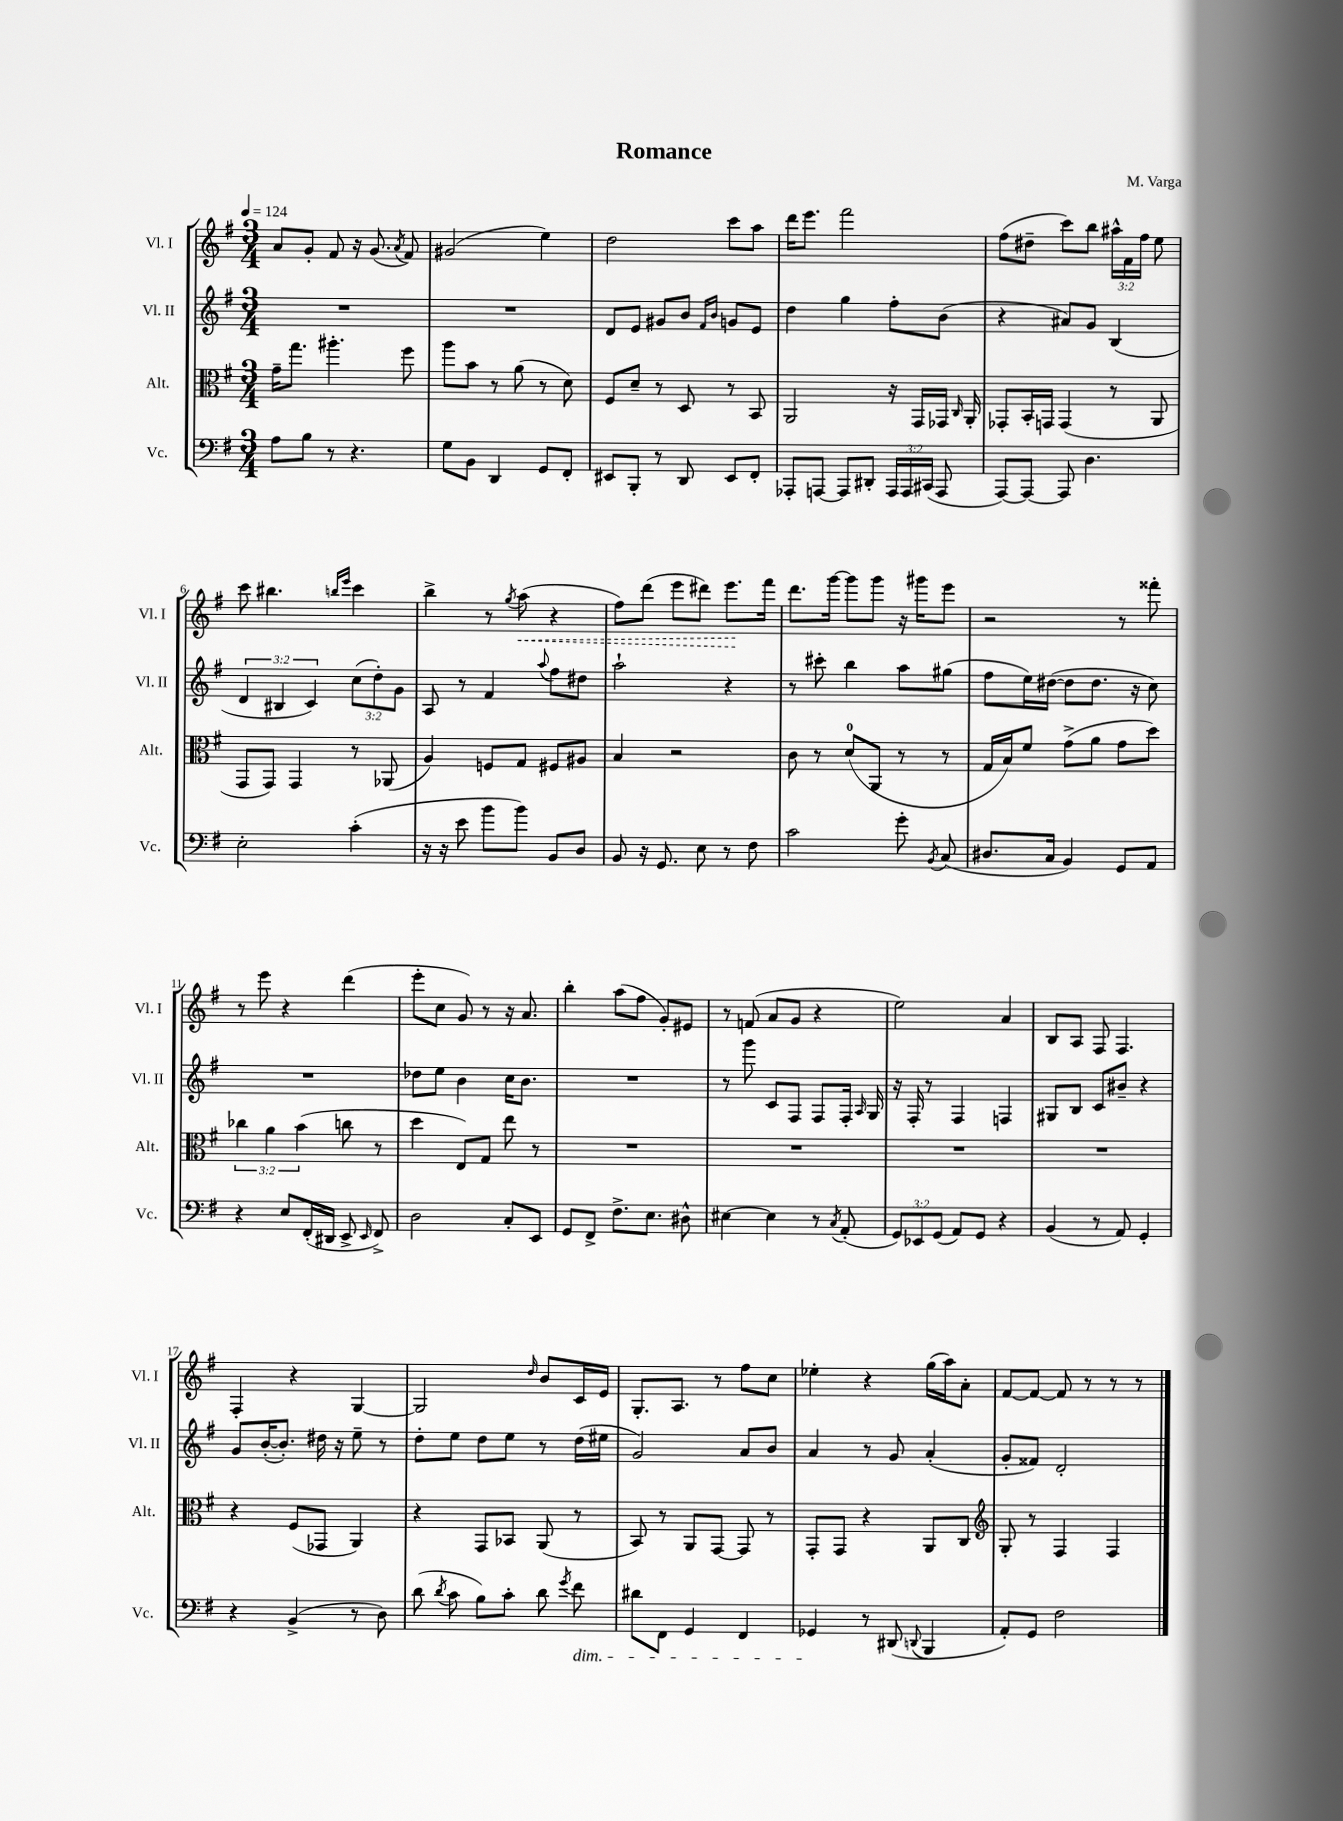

**kern	**kern	**kern	**kern
*staff4	*staff3	*staff2	*staff1
*clefF4	*clefC3	*clefG2	*clefG2
*k[f#]	*k[f#]	*k[f#]	*k[f#]
*M3/4	*M3/4	*M3/4	*M3/4
*MM124	*MM124	*MM124	*MM124
8A	16g~	2.r	8a
.	8.gg	.	.
8B	.	.	8g'
8r	4.aa#'	.	8f#
4.r	.	.	16r
.	.	.	(8.g
.	.	.	8qa
.	8ff#	.	8f#)
=	=	=	=
8G	8aa	2.r	(2g#
8BB	8b	.	.
4DD	8r	.	.
.	(8a	.	.
8GG	8r	.	4ee)
8FF#'	8d)	.	.
=	=	=	=
8EE#	8F#	8d	2dd
8BBB'	8d~	8e	.
8r	8r	8g#	.
8DD	8D	8b	.
.	.	16qqf#	.
.	.	16qqb	.
8EE#	8r	8g	8ccc
8FF#'	8BB	8e	8aa
=	=	=	=
8AAA-'	2AA	4dd	16ddd
.	.	.	8.eee
[8AAA	.	.	.
8AAA]	.	4gg	2fff#
8DD#'	.	.	.
24AAA	16r	8ff#'	.
24AAA	.	.	.
.	16GG	.	.
(24CC#	.	.	.
8AAA	16GG-	(8b	.
.	16qqC	.	.
.	16AA'	.	.
=	=	=	=
[8AAA)	8GG-'	4r	(8ff#
8AAA_	16BB'	.	8dd#~
.	16GG	.	.
8AAA]	(4GG	8a#)	8ccc)
4.D	.	8g	8bb
.	8r	(4B	24aa#^^
.	.	.	24f#
.	.	.	24ff#
.	8AA	.	8ee
=	=	=	=
2E'	8GG	6d	8ccc
.	8GG)	.	4.bb#
.	.	6B#	.
.	4GG	.	.
.	.	6c)	.
.	.	.	16qqbb
.	.	.	16qqeee
(4c'	8r	(12cc	4ccc
.	.	12dd')	.
.	(8AA-	.	.
.	.	12g	.
=	=	=	=
16r	4A)	8A	4bb^
16r	.	.	.
8e	.	8r	.
8b	8F	4f#	8r
.	.	.	8qgg
8b)	8G	.	(8aa
.	.	8qqaa	.
8BB	8F#	8ff#	4r
8D	8A#	8dd#	.
=	=	=	=
8BB	4B	2aa`	8ff#)
16r	.	.	(8ddd
8.GG	.	.	.
.	2r	.	8eee
8E	.	.	8ddd#)
8r	.	4r	8.eee
8F#	.	.	.
.	.	.	16fff#
=	=	=	=
2c	8c	8r	8.ddd
.	8r	8ccc#'	.
.	.	.	[16ggg
.	(8d	4bb	8ggg]
.	8AA	.	8ggg
8g'	8r	8aa	16r
.	.	.	16ggg#
8qBB	.	.	.
(8C	8r	(8gg#	8eee
=	=	=	=
8.D#	16G	8ff#	2r
.	16B)	.	.
.	8f#	16ee)	.
16C	.	([16dd#	.
4BB)	(8g^	8dd#]	.
.	8a	8.dd#	.
8GG	8g	.	8r
.	.	16r	.
8AA	8dd)	8cc)	8fff##'
=	=	=	=
4r	6cc-	2.r	8r
.	.	.	8eee
.	6a	.	.
8E	.	.	4r
.	(6b	.	.
(16FF#'	.	.	.
16DD#	.	.	.
8EE^	8cc	.	(4ddd
16qqEE	.	.	.
8FF#^)	8r	.	.
=	=	=	=
2D	4dd	8dd-	8eee'
.	.	8ee	8cc
.	8E)	4b	8g)
.	8G	.	8r
8C'	8ee	16cc	16r
.	.	8.b	8.a
8EE	8r	.	.
=	=	=	=
8GG	2.r	2.r	4bb'
8FF#^	.	.	.
8.F#^	.	.	(8aa
.	.	.	8ff#
8.E	.	.	.
.	.	.	8g')
8D#^^	.	.	8e#
=	=	=	=
[4E#	2.r	8r	8r
.	.	8ggg	(8f
4E#]	.	8c	8a
.	.	8F#	8g
8r	.	8F#	4r
8qC	.	.	.
(8AA'	.	16F#'	.
.	.	16qqA	.
.	.	16G	.
=	=	=	=
12GG)	2.r	16r	2ee)
.	.	16F#'	.
12EE-	.	.	.
.	.	8r	.
(12GG	.	.	.
8AA)	.	4F#	.
8GG	.	.	.
4r	.	4F	4a
=	=	=	=
(4BB	2.r	8G#	8B
.	.	8B	8A
8r	.	8c	8F#
8AA)	.	8b#~	4.F#
4GG'	.	4r	.
=	=	=	=
4r	4r	8g	4F#'
.	.	([16b'	.
.	.	8.b'])	.
(4BB^	(8F#	.	4r
.	8GG-	16dd#	.
.	.	16r	.
8r	4AA)	8ee~	[4G
8D)	.	8r	.
=	=	=	=
(8d	4r	8dd'	2G]
8qd	.	.	.
8c	.	8ee	.
8B)	8GG	8dd	.
8c'	8BB-	8ee	.
.	.	.	16qqdd
8d	(8AA	8r	8b
8qg	.	.	.
8f#	8r	(16dd	16c
.	.	16ee#	16e
=	=	=	=
8d#	8BB)	2g)	8.G'
8FF#	8r	.	.
.	.	.	8.A
4GG	8AA	.	.
.	[8GG	.	8r
4FF#	8GG]	8a	8ff#
.	8r	8b	8cc
=	=	=	=
4GG-	8GG'	4a	4ee-'
.	8GG	.	.
8r	4r	8r	4r
(8DD#	.	8g	.
8qqDD	.	.	.
4BBB	8AA	(4a'	(16gg
.	.	.	16aa)
.	8C	.	8a'
=	=	=	=
*	*clefG2	*	*
8AA')	8G'	8g'	[8f#
8GG	8r	8f##)	8f#_
2F#	4F#	2d'	8f#]
.	.	.	8r
.	4F#	.	8r
.	.	.	8r
==	==	==	==
*-	*-	*-	*-
